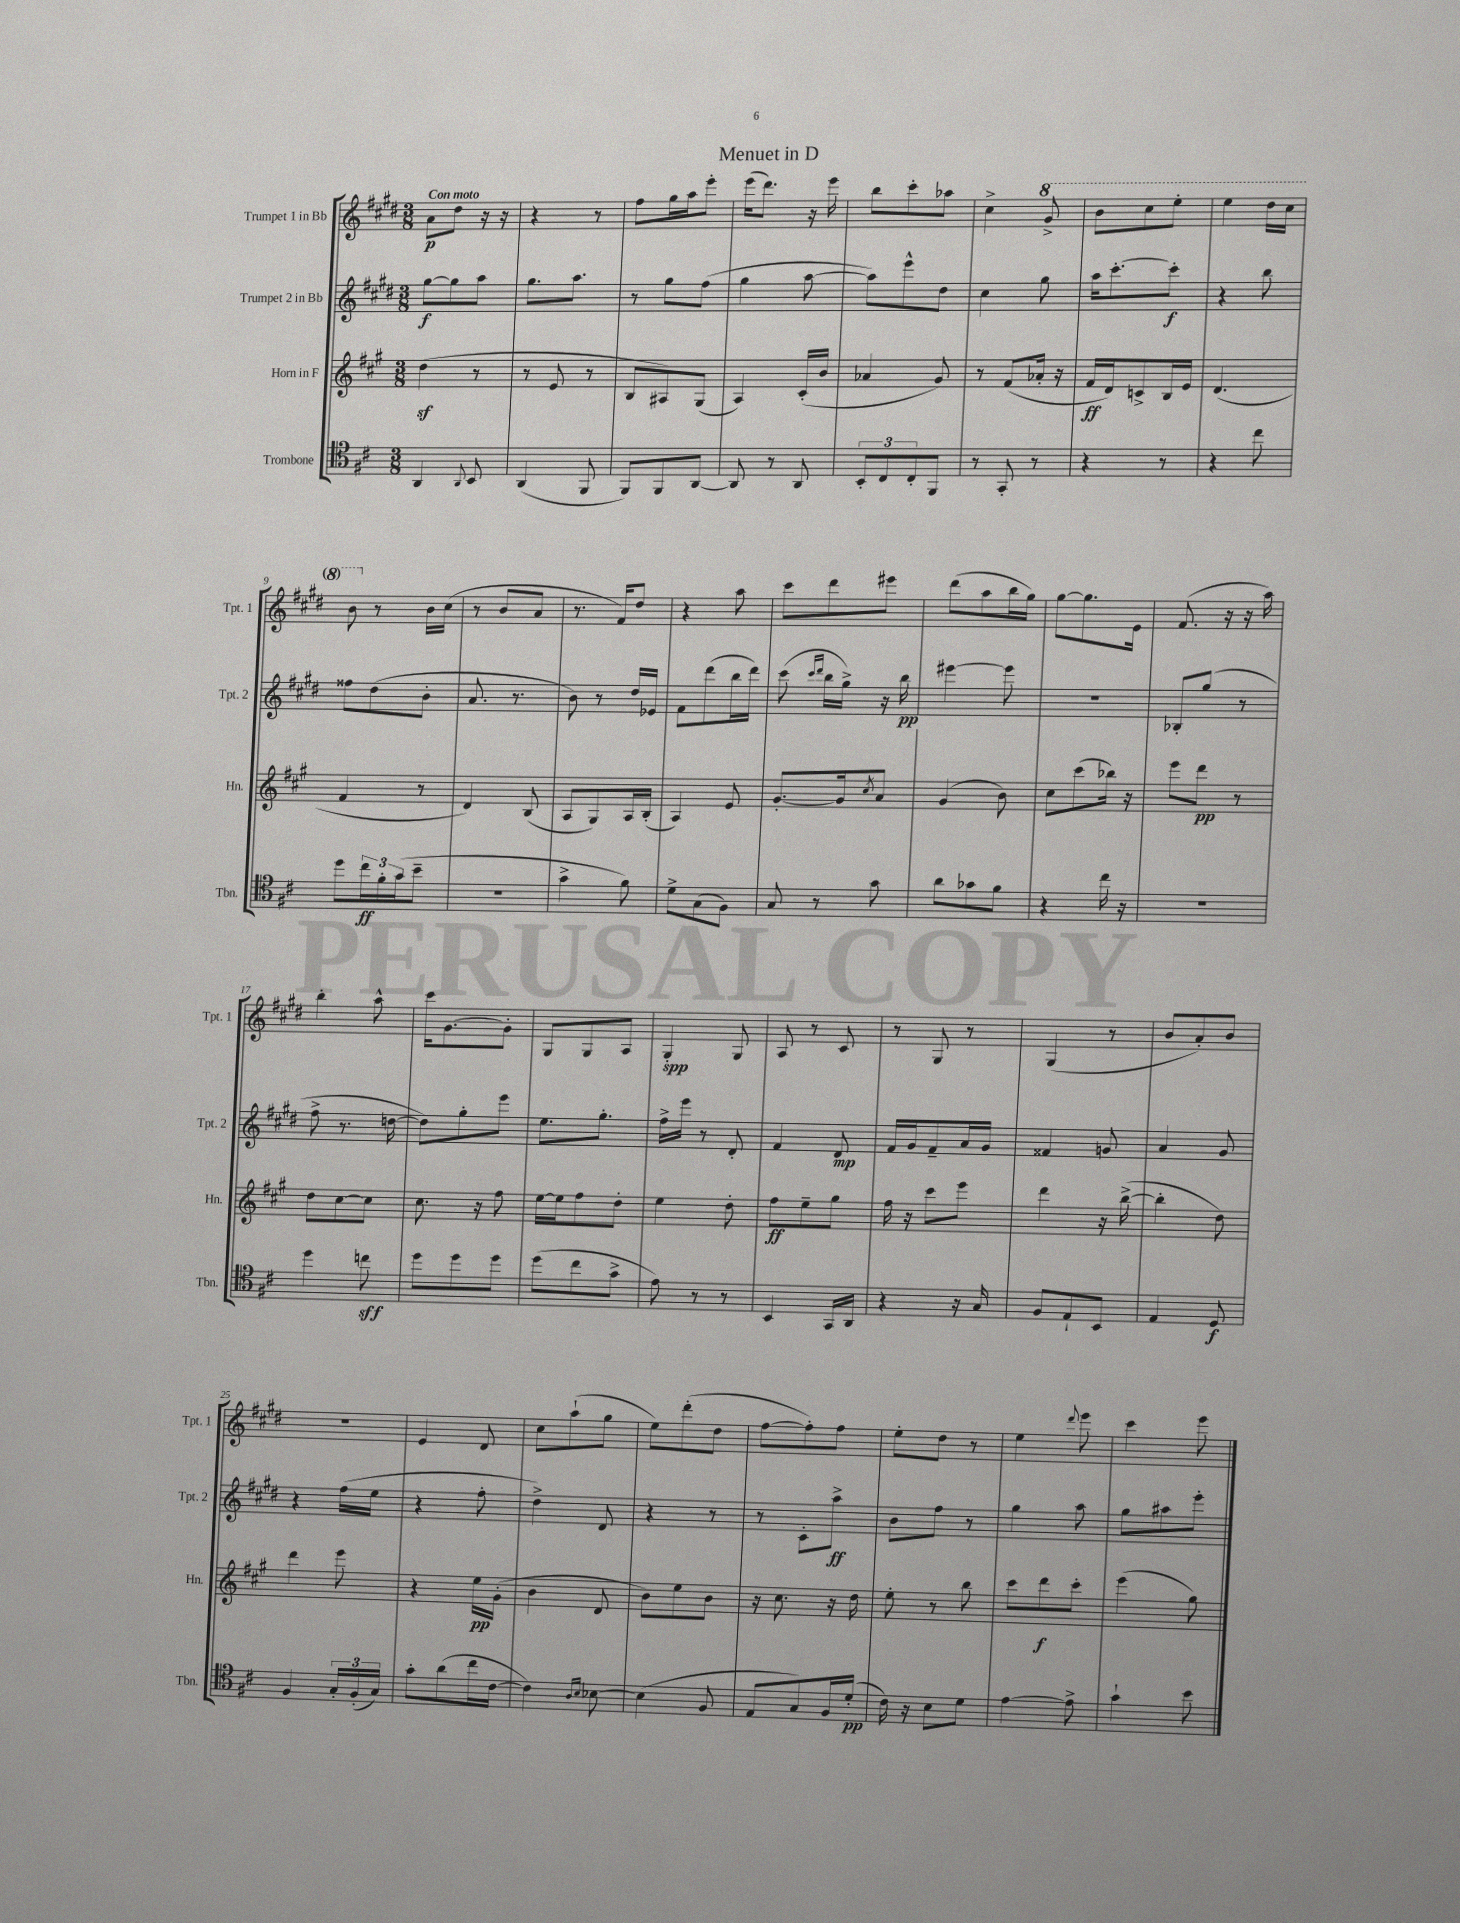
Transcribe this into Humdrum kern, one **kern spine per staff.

**kern	**kern	**kern	**kern
*staff4	*staff3	*staff2	*staff1
*clefC4	*clefG2	*clefG2	*clefG2
*k[f#c#]	*k[f#c#g#]	*k[f#c#g#d#]	*k[f#c#g#d#]
*M3/8	*M3/8	*M3/8	*M3/8
4AA	(4dd	[8gg#	8a
.	.	8gg#]	8dd#
8qqAA	.	.	.
8BB	8r	8aa	16r
.	.	.	16r
=	=	=	=
(4AA	8r	8.gg#	4r
.	8e	.	.
.	.	8.aa	.
8FF#	8r	.	8r
=	=	=	=
8FF#)	8B	8r	8ff#
8FF#	8A#)	8gg#	16gg#
.	.	.	16aa
[8AA	(8G#	(8ff#	8eee'
=	=	=	=
8AA]	4A)	4gg#	(16eee
.	.	.	8.ddd#)
8r	.	.	.
8AA	(16c#'	[8aa	16r
.	16b	.	16eee
=	=	=	=
12BB'	4a-	8aa])	8bb
12C#	.	.	.
.	.	8eee^^	8ccc#'
12C#'	.	.	.
8FF#	8g#)	8dd#	8aa-
=	=	=	=
8r	8r	4cc#	4cc#^
8GG'	(8f#	.	.
8r	16a-'	8gg#	8gg#^
.	16r	.	.
=	=	=	=
4r	16f#	16aa	8bb
.	16d)	[8.ccc#'	.
.	8c^	.	8ccc#
8r	16B	8ccc#']	8eee'
.	16e	.	.
=	=	=	=
4r	(4.d	4r	4eee
8cc#	.	8bb	16ddd#
.	.	.	16ccc#
=	=	=	=
8dd	4f#	8ff##	8bb
24cc#	.	(8dd#	8r
24f#'	.	.	.
(24g	.	.	.
8b~	8r	8b'	16b
.	.	.	(16cc#
=	=	=	=
4.r	4d)	8.a	8r
.	.	.	8b
.	.	8.r	.
.	(8B	.	8a
=	=	=	=
4g^	8A	8b)	8.r
.	8G#)	8r	.
.	.	.	16f#)
8f#)	16A	16dd#	8dd#
.	(16B'	16e-	.
=	=	=	=
8d^	4A)	8f#	4r
(8G	.	(8ddd#	.
8F#)	8e	16bb	8aa
.	.	16ddd#)	.
=	=	=	=
8G	[8.g#'	(8ccc#	8ccc#
.	.	16qqccc#	.
.	.	16qqddd#	.
8r	.	16bb	8ddd#
.	16g#]	16gg#^)	.
.	8qcc#	.	.
8g	8a	16r	8eee#
.	.	16bb	.
=	=	=	=
8a	(4g#	[4eee#	(8ddd#
8g-	.	.	8aa
8f#	8b)	8eee#]	16bb
.	.	.	16gg#)
=	=	=	=
4r	8cc#	4.r	[8gg#
.	(8ccc#	.	8.gg#]
16cc#	16bb-)	.	.
16r	16r	.	16e
=	=	=	=
4.r	8eee	8B-'	(8.f#
.	8ddd	(8gg#	.
.	.	.	16r
.	8r	8r	16r
.	.	.	16aa)
=	=	=	=
4dd	8dd	8ff#^	4bb'
.	[8cc#	8.r	.
8cc	8cc#]	.	8aa^^
.	.	[16dd	.
=	=	=	=
8dd	8.cc#	8dd])	16ccc#
.	.	.	[8.g#
8dd	.	8gg#'	.
.	16r	.	.
8dd	8ff#	8eee	8g#']
=	=	=	=
(8dd	[16ee	8.ee	8G#
.	16ee]	.	.
8cc#	8ff#	.	8G#
.	.	8.gg#'	.
8g^	8dd'	.	8A
=	=	=	=
8e)	4ee	16ff#^	4G#'
.	.	16eee	.
8r	.	8r	.
8r	8dd'	8d#'	8G#
=	=	=	=
4BB	8ff#	4f#	8A
.	8ee~	.	8r
16GG	8gg#	8d#	8c#
16AA	.	.	.
=	=	=	=
4r	16ff#	16f#	8r
.	16r	16g#	.
.	8ccc#	8f#~	8G#
16r	8eee	16a	8r
16G	.	16g#	.
=	=	=	=
8F#	4ddd	4f##	(4G#
8E`	.	.	.
8BB	16r	8g	8r
.	([16bb^	.	.
=	=	=	=
4E	4bb']	4a	8b
.	.	.	8a')
8D	8dd)	8g#	8b
=	=	=	=
4F#	4ddd	4r	4.r
24G'	8eee	(16ff#	.
(24F#'	.	.	.
.	.	16ee	.
24G)	.	.	.
=	=	=	=
8g'	4r	4r	4e
(8a	.	.	.
16cc#	16ee	8ff#'	8d#
[16c#	(16g#'	.	.
=	=	=	=
4c#])	4b	4dd#^)	8cc#
.	.	.	(8aa`
16qqA	.	.	.
16qqB	.	.	.
[8B-	8d	8d#	8gg#
=	=	=	=
(4B-]	8b)	4r	8ee)
.	8ee	.	(8ddd#'
8F#	8b	8r	8dd#
=	=	=	=
8E	16r	8r	[8ff#
.	8.cc#	.	.
8G)	.	8c#'	8ff#'])
16F#	16r	8aa^	8ff#
(16d'	16dd	.	.
=	=	=	=
16c#)	8ee'	8b	8ee'
16r	.	.	.
8B	8r	8ff#	8dd#
8d	8bb	8r	8r
=	=	=	=
[4e	8ccc#	4gg#	4ee
.	8ddd	.	.
.	.	.	8qqddd#
8e^]	8ccc#'	8aa	8eee
=	=	=	=
4g`	(4eee	8gg#	4ccc#
.	.	8aa#	.
8b	8gg#)	8eee'	8eee
==	==	==	==
*-	*-	*-	*-
